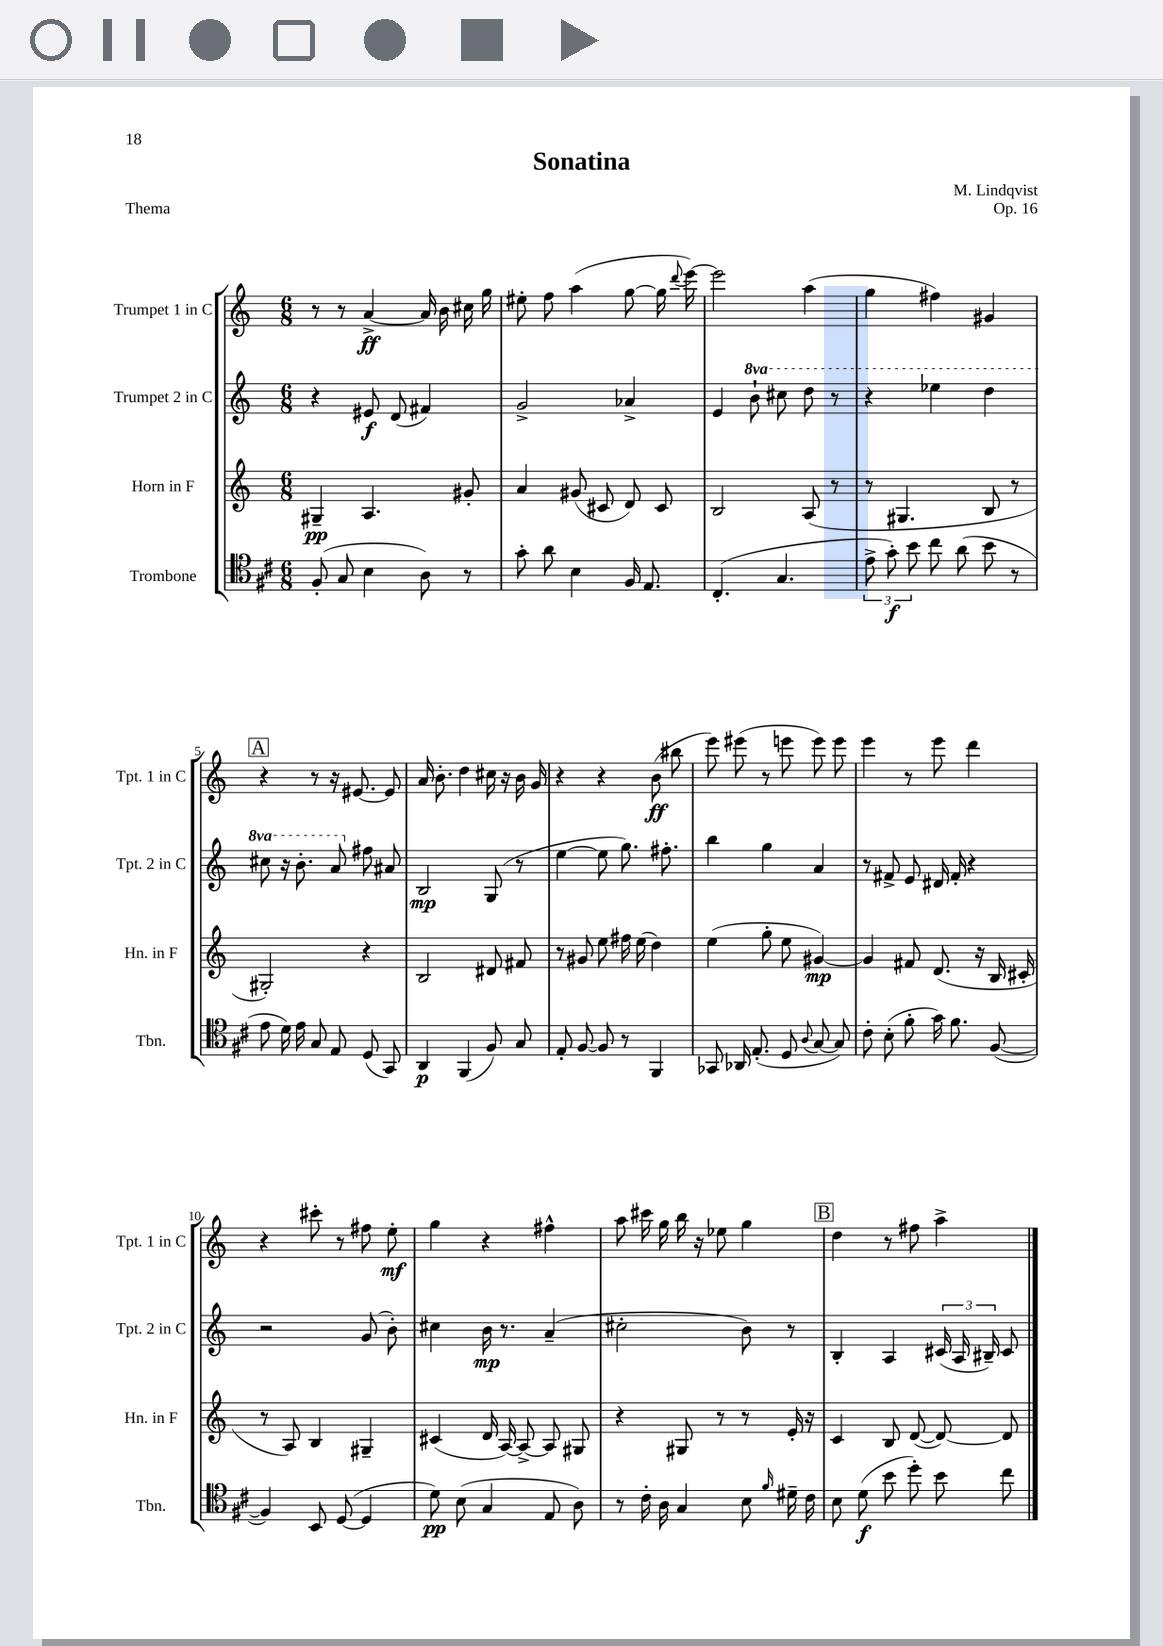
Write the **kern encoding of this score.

**kern	**kern	**kern	**kern
*staff4	*staff3	*staff2	*staff1
*clefC4	*clefG2	*clefG2	*clefG2
*k[f#c#]	*k[]	*k[]	*k[]
*M6/8	*M6/8	*M6/8	*M6/8
(8F#'/	4G#~/	4r	8r
8G/	.	.	8r
4B\	4.A/	8e#/	[4a^/
.	.	(8d/	.
8A\)	.	4f#/)	16a/]
.	.	.	16b\
8r	8g#'/	.	16cc#\
.	.	.	16gg\
=	=	=	=
8g'\	4a/	2g^/	8ee#'\
8a\	.	.	8ff\
4B\	(8g#/	.	(4aa\
.	8c#/	.	.
16F#/	8d/)	4a-^/	[8gg\
8.E/	.	.	.
.	8c#/	.	16gg\]
.	.	.	8qqddd/
.	.	.	[16eee\)
=	=	=	=
(4.C#'/	2B/	4e/	2eee\]
.	.	8bb`\	.
4.G/	.	8ccc#\	.
.	(8A/	8ddd\	(4aa\
.	8r	8r	.
=	=	=	=
12e^\	8r	4r	4gg\
12g'\)	.	.	.
.	4.G#/	.	.
12b\	.	.	.
8cc#\	.	4eee-\	4ff#\)
(8a\	.	.	.
8b\	8B/	4ddd\	4g#/
8r	8r	.	.
=	=	=	=
8e\	2G#'/)	8ccc#\	4r
16d\)	.	16r	.
16e\	.	8.bb'\	.
8G/	.	.	8r
8E/	.	8aa/	16r
.	.	.	[8.e#/
(8D/	4r	8ff#\	.
8GG/)	.	8a#/	8e#/]
=	=	=	=
4AA/	2B/	2B/	16a/
.	.	.	8.b'\
(4FF#/	.	.	4dd\
8F#/)	8d#/	(8G/	16cc#\
.	.	.	16r
8G/	8f#/	8r	16b\
.	.	.	16g/
=	=	=	=
8E'/	8r	[4ee\	4r
[8F#/	8g#/	.	.
8F#/]	8ee\	8ee\]	4r
8r	16ff#\	8.gg\)	.
.	(16ee\	.	.
4FF#/	4dd\)	.	(8b\
.	.	8.ff#'\	.
.	.	.	8bb#\
=	=	=	=
8GG-/	(4ee\	4bb\	8eee\)
16AA-/	.	.	(8eee#\
(8.E'/	.	.	.
.	8gg'\	4gg\	8r
8D/	8ee\	.	8eee\
8qqA/	.	.	.
[8G/	[4g#/)	4a/	8eee\)
8G/])	.	.	8eee\
=	=	=	=
8c#'\	4g#/]	8r	4eee\
(8B'\	.	8f#^/	.
8f#'\	8f#/	8e/	8r
16g\)	(8.d/	16d#/	8eee\
8.f#\	.	16f#'/	.
.	.	4r	4ddd\
.	16r	.	.
([8F#/	16B/	.	.
.	16c#'/	.	.
=	=	=	=
4F#/])	8r	2r	4r
.	8A/)	.	.
8BB/	4B/	.	8ccc#'\
([8D/	.	.	8r
4D/]	4G#~/	(8g/	8ff#\
.	.	8b'\)	8ee'\
=	=	=	=
8d\)	(4c#/	4cc#\	4gg\
(8B\	.	.	.
4G/	16d/	16b\	4r
.	[16A/)	8.r	.
.	8A^/_	.	.
8E/	8A/]	(4a~/	4ff#^^\
8A\)	8G#/	.	.
=	=	=	=
8r	4r	2cc#'\	8aa\
16c#'\	.	.	16ccc#\
16A\	.	.	16gg\
4G/	8G#/	.	16bb\
.	.	.	16r
.	8r	.	8ee-\
8B\	8r	8b\)	4gg\
16qqf#/	.	.	.
16d#~\	16e'/	8r	.
16c#\	16r	.	.
=	=	=	=
8B\	4c/	4B'/	4dd\
(8d\	.	.	.
8b\	8B/	4A/	8r
8dd'\)	([8d/	.	8ff#\
8b\	8d/_)	(24c#/	4aa^\
.	.	24A/	.
.	.	24B#~/)	.
8cc#\	8d/]	8c#/	.
==	==	==	==
*-	*-	*-	*-
